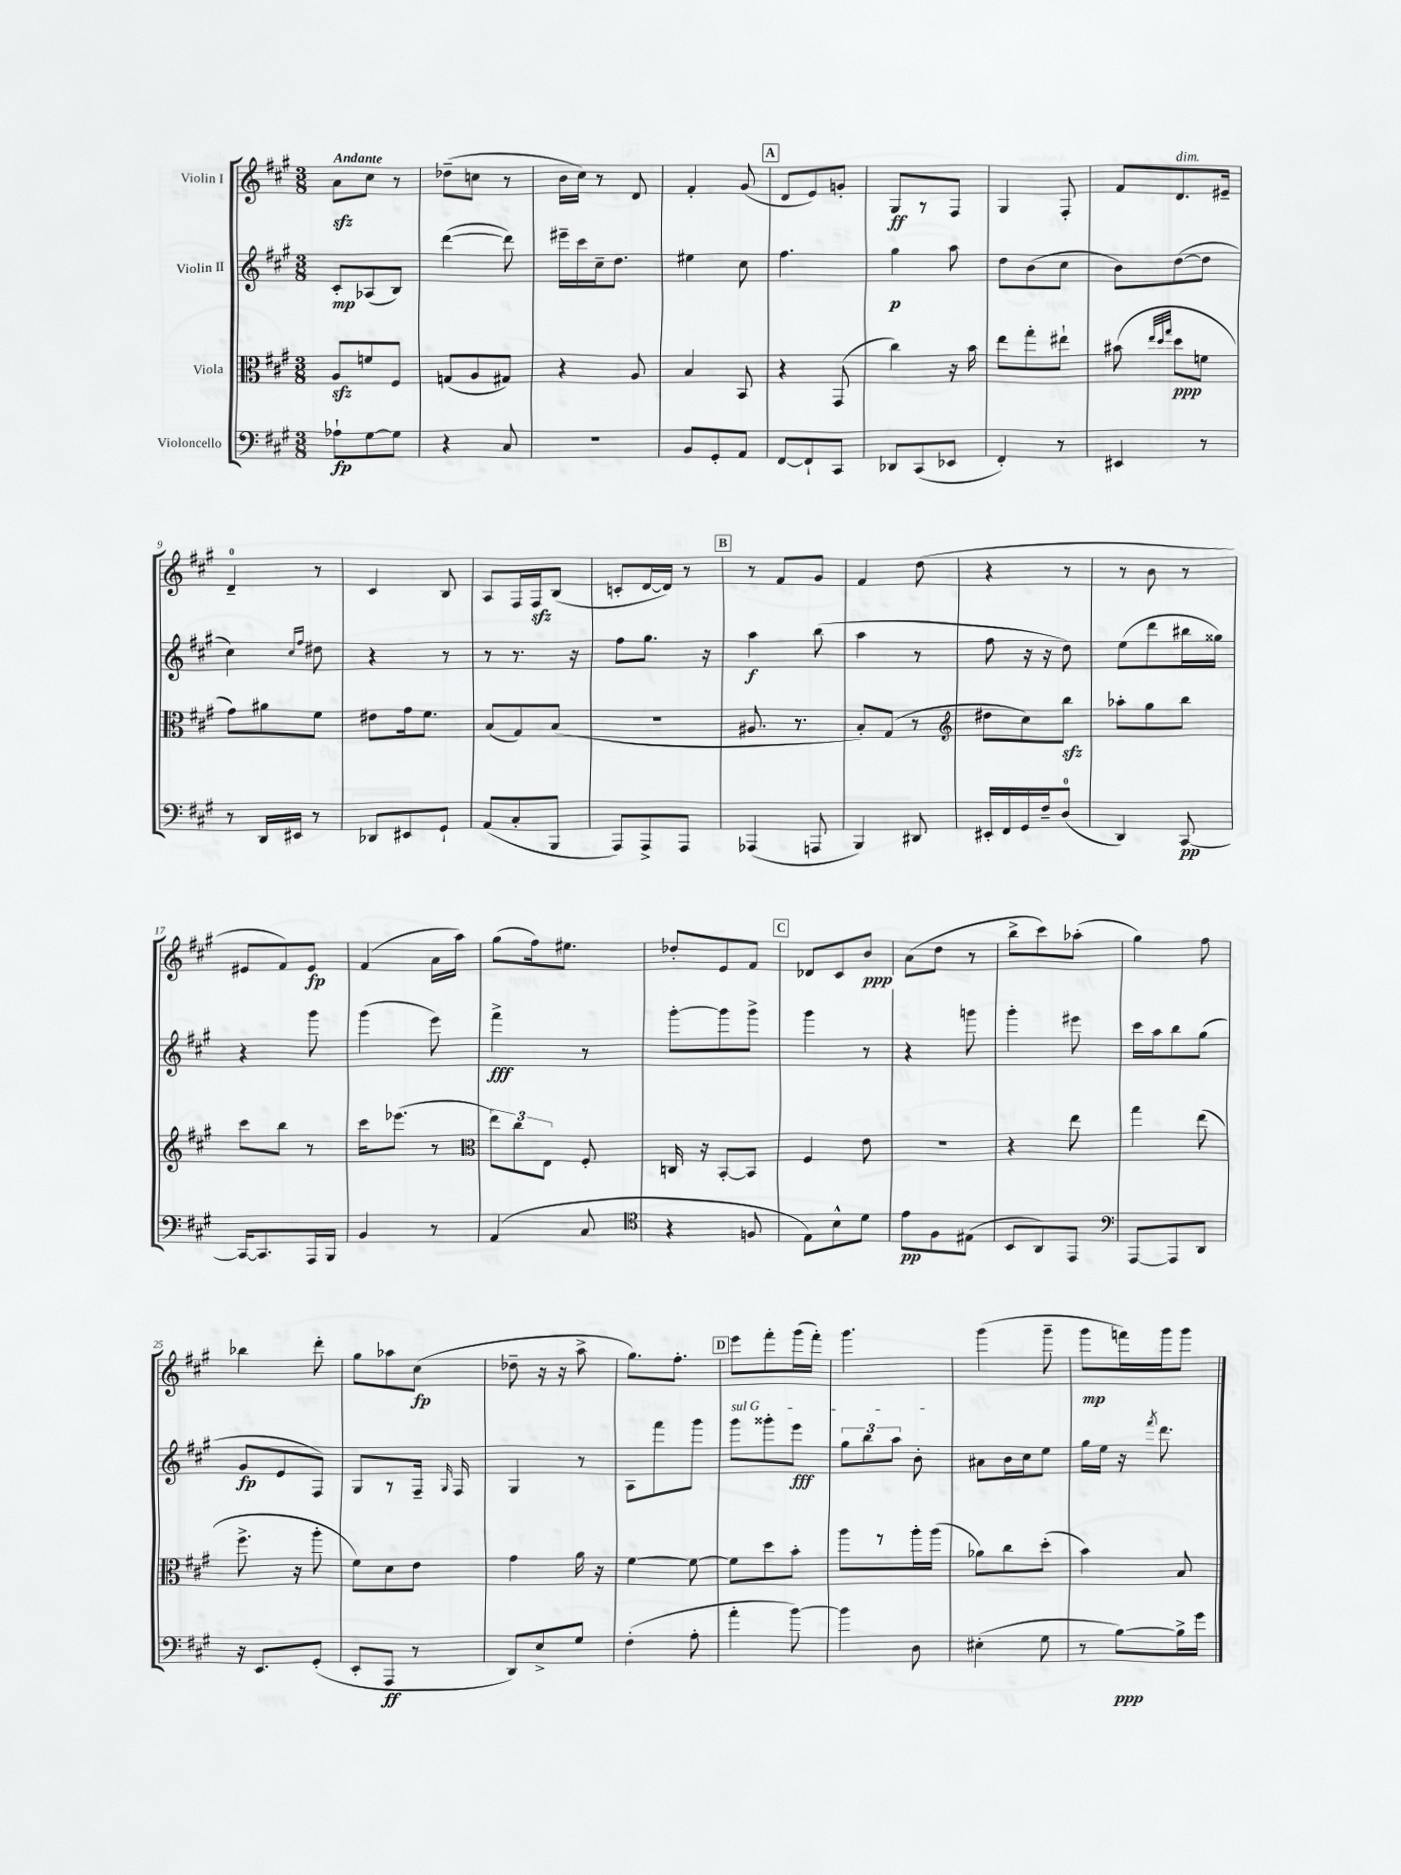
<<
\new StaffGroup <<
\new Staff = "s0" \with { instrumentName = "Violin I" } {
    \clef treble \key a \major \numericTimeSignature \time 3/8 \tempo "Andante"
    \autoBeamOff a'8[\sfz cis''8] r8 |
    des''8[--( c''8] r8 |
    b'16[ cis''16]) r8 d'8 |
    fis'4-. gis'8( |
    \mark \markup { \box "A" } d'8[ e'8) g'8]-. |
    gis8[\ff r8 fis8] |
    gis4 fis8-. |
    fis'8[ d'8.^\markup { \italic "dim." } eis'16]-- |
    d'4-0-- r8 |
    cis'4 b8 |
    a8[ fis16 fis16\sfz b8]( |
    c'8[-. d'16~ d'16]) r8 |
    \mark \markup { \box "B" } r8 fis'8[ gis'8] |
    fis'4 d''8( |
    r4 r8 |
    r8 b'8 r8 |
    eis'8[ fis'8) eis'8]\fp |
    fis'4( a'16[ a''16]) |
    gis''8[( fis''16) eis''8.] |
    des''8[-. e'8 fis'8] |
    \mark \markup { \box "C" } des'8[ cis'8 b'8]\ppp |
    a'8[( d''8] r8 |
    b''8[-> cis'''8) aes''8]-.( |
    gis''4) fis''8 |
    bes''4 d'''8-. |
    gis''8[ aes''8 cis''8]\fp( |
    des''8-- r16 r16 a''8-> |
    gis''8.[) fis''8.]-. |
    \mark \markup { \box "D" } e'''8[ fis'''8-. gis'''16( fis'''16]-.) |
    gis'''4. |
    gis'''4( gis'''8-- |
    gis'''8[\mp f'''16) gis'''16 gis'''8] \bar "|." |
}
\new Staff = "s1" \with { instrumentName = "Violin II" } {
    \clef treble \key a \major \numericTimeSignature \time 3/8
    \autoBeamOff cis'8[-.\mp aes8( b8]) |
    d'''4~( d'''8) |
    eis'''16[-- cis'''16 cis''16-- d''8.] |
    eis''4 cis''8 |
    \mark \markup { \box "A" } fis''4. |
    gis''4\p a''8 |
    d''8[ b'8( cis''8] |
    b'8[) d''8~( d''8] |
    cis''4) \grace { cis''16[ fis''16] } dis''8 |
    r4 r8 |
    r8 r8. r16 |
    fis''8[ gis''8.] r16 |
    \mark \markup { \box "B" } a''4\f b''8( |
    a''4 r8 |
    fis''8 r16 r16 d''8) |
    e''8[( d'''8 bis''16 gisis''16]) |
    r4 gis'''8 |
    gis'''4( e'''8) |
    fis'''4->\fff r8 |
    gis'''8[~-. gis'''8 gis'''8]-> |
    \mark \markup { \box "C" } gis'''4 r8 |
    r4 g'''8 |
    gis'''4-. eis'''8 |
    cis'''16[ a''16 b''8 gis''8]( |
    gis'8[\fp e'8 fis8]) |
    gis8[ r8 fis16]-- \grace { gis16 } fis16 |
    gis4 r8 |
    a8[ fis'''8 gis'''8] |
    \mark \markup { \box "D" } \once \override TextSpanner.bound-details.left.text = \markup { \italic "sul G" } gis'''8[\startTextSpan gisis'''8-. e'''8]\fff |
    \tuplet 3/2 { gis''8[ b''8 a''8] } b'8-.\stopTextSpan |
    ais'8[ b'16 cis''16 e''8] |
    gis''16[ e''16] r16 \acciaccatura { fis'''8 } d'''8. \bar "|." |
}
\new Staff = "s2" \with { instrumentName = "Viola" } {
    \clef alto \key a \major \numericTimeSignature \time 3/8
    \autoBeamOff a8[\sfz f'8 fis8] |
    g8[( a8 gis8]) |
    r4 a8 |
    b4 b,8 |
    \mark \markup { \box "A" } r4 gis,8( |
    cis''4) r16 b'16 |
    e''8[ gis''8-. eis''8]-! |
    bis'8( \grace { e''32[ d''32 gis''32] } d''8[\ppp f'8] |
    gis'8[) ais'8 fis'8] |
    eis'8[ gis'16 fis'8.] |
    b8[( gis8) b8]( |
    R4. |
    \mark \markup { \box "B" } ais8. r8. |
    b8[-.) gis8]( r8 |
    \clef treble dis''8[ cis''8) b''8]\sfz |
    aes''8[-. gis''8 b''8] |
    cis'''8[ b''8] r8 |
    cis'''16[ ees'''8.]( r8 |
    \clef alto \tuplet 3/2 { e''8[) cis''8 e8] } fis8-. |
    c16 r16 b,8[~-. b,8] |
    \mark \markup { \box "C" } fis4 e'8 |
    R4. |
    r4 e''8 |
    gis''4 e''8( |
    fis''8.-> r16 a''8-. |
    fis'8[) d'8 e'8] |
    gis'4 a'16 r16 |
    fis'4~ fis'8~ |
    \mark \markup { \box "D" } fis'8[ d''8 b'8]-. |
    a''8[ r8 a''16-. a''16]( |
    aes'8[) cis''8 d''8]-.( |
    b'4) b8 \bar "|." |
}
\new Staff = "s3" \with { instrumentName = "Violoncello" } {
    \clef bass \key a \major \numericTimeSignature \time 3/8
    \autoBeamOff aes8[-!\fp gis8~ gis8] |
    r4 cis8 |
    r4. |
    b,8[ gis,8-. a,8] |
    \mark \markup { \box "A" } fis,8[~ fis,8-! cis,8] |
    des,8[ cis,8( ees,8] |
    fis,4-.) r8 |
    eis,4 r8 |
    r8 d,16[ eis,16] r8 |
    des,8[ eis,8 gis,8]-! |
    a,8[( cis8-. b,,8] |
    a,,8[) a,,8-> a,,8] |
    \mark \markup { \box "B" } aes,,4( a,,8 |
    b,,4) dis,8 |
    eis,16[-. fis,16 gis,16 fis16-- d8]-0( |
    d,4) cis,8~\pp |
    cis,16[~ cis,8. a,,16 b,,16] |
    b,4 r8 |
    a,4( cis8 |
    \clef tenor r4 f8 |
    \mark \markup { \box "C" } e8[) b8-^ d'8] |
    e'8[\pp fis8 eis8]( |
    b,8[ a,8) e,8] |
    \clef bass a,,8[~ a,,8 d,8] |
    r16 e,8.[ gis,8]-.( |
    e,8[-. a,,8]\ff r8 |
    d,8[) e8-> gis8] |
    fis4-.( a8-. |
    \mark \markup { \box "D" } a'4-. b'8~) |
    b'4 d8 |
    eis4-.( gis8 |
    r8 b8[~\ppp) b16-> gis'16] \bar "|." |
}
>>
>>
